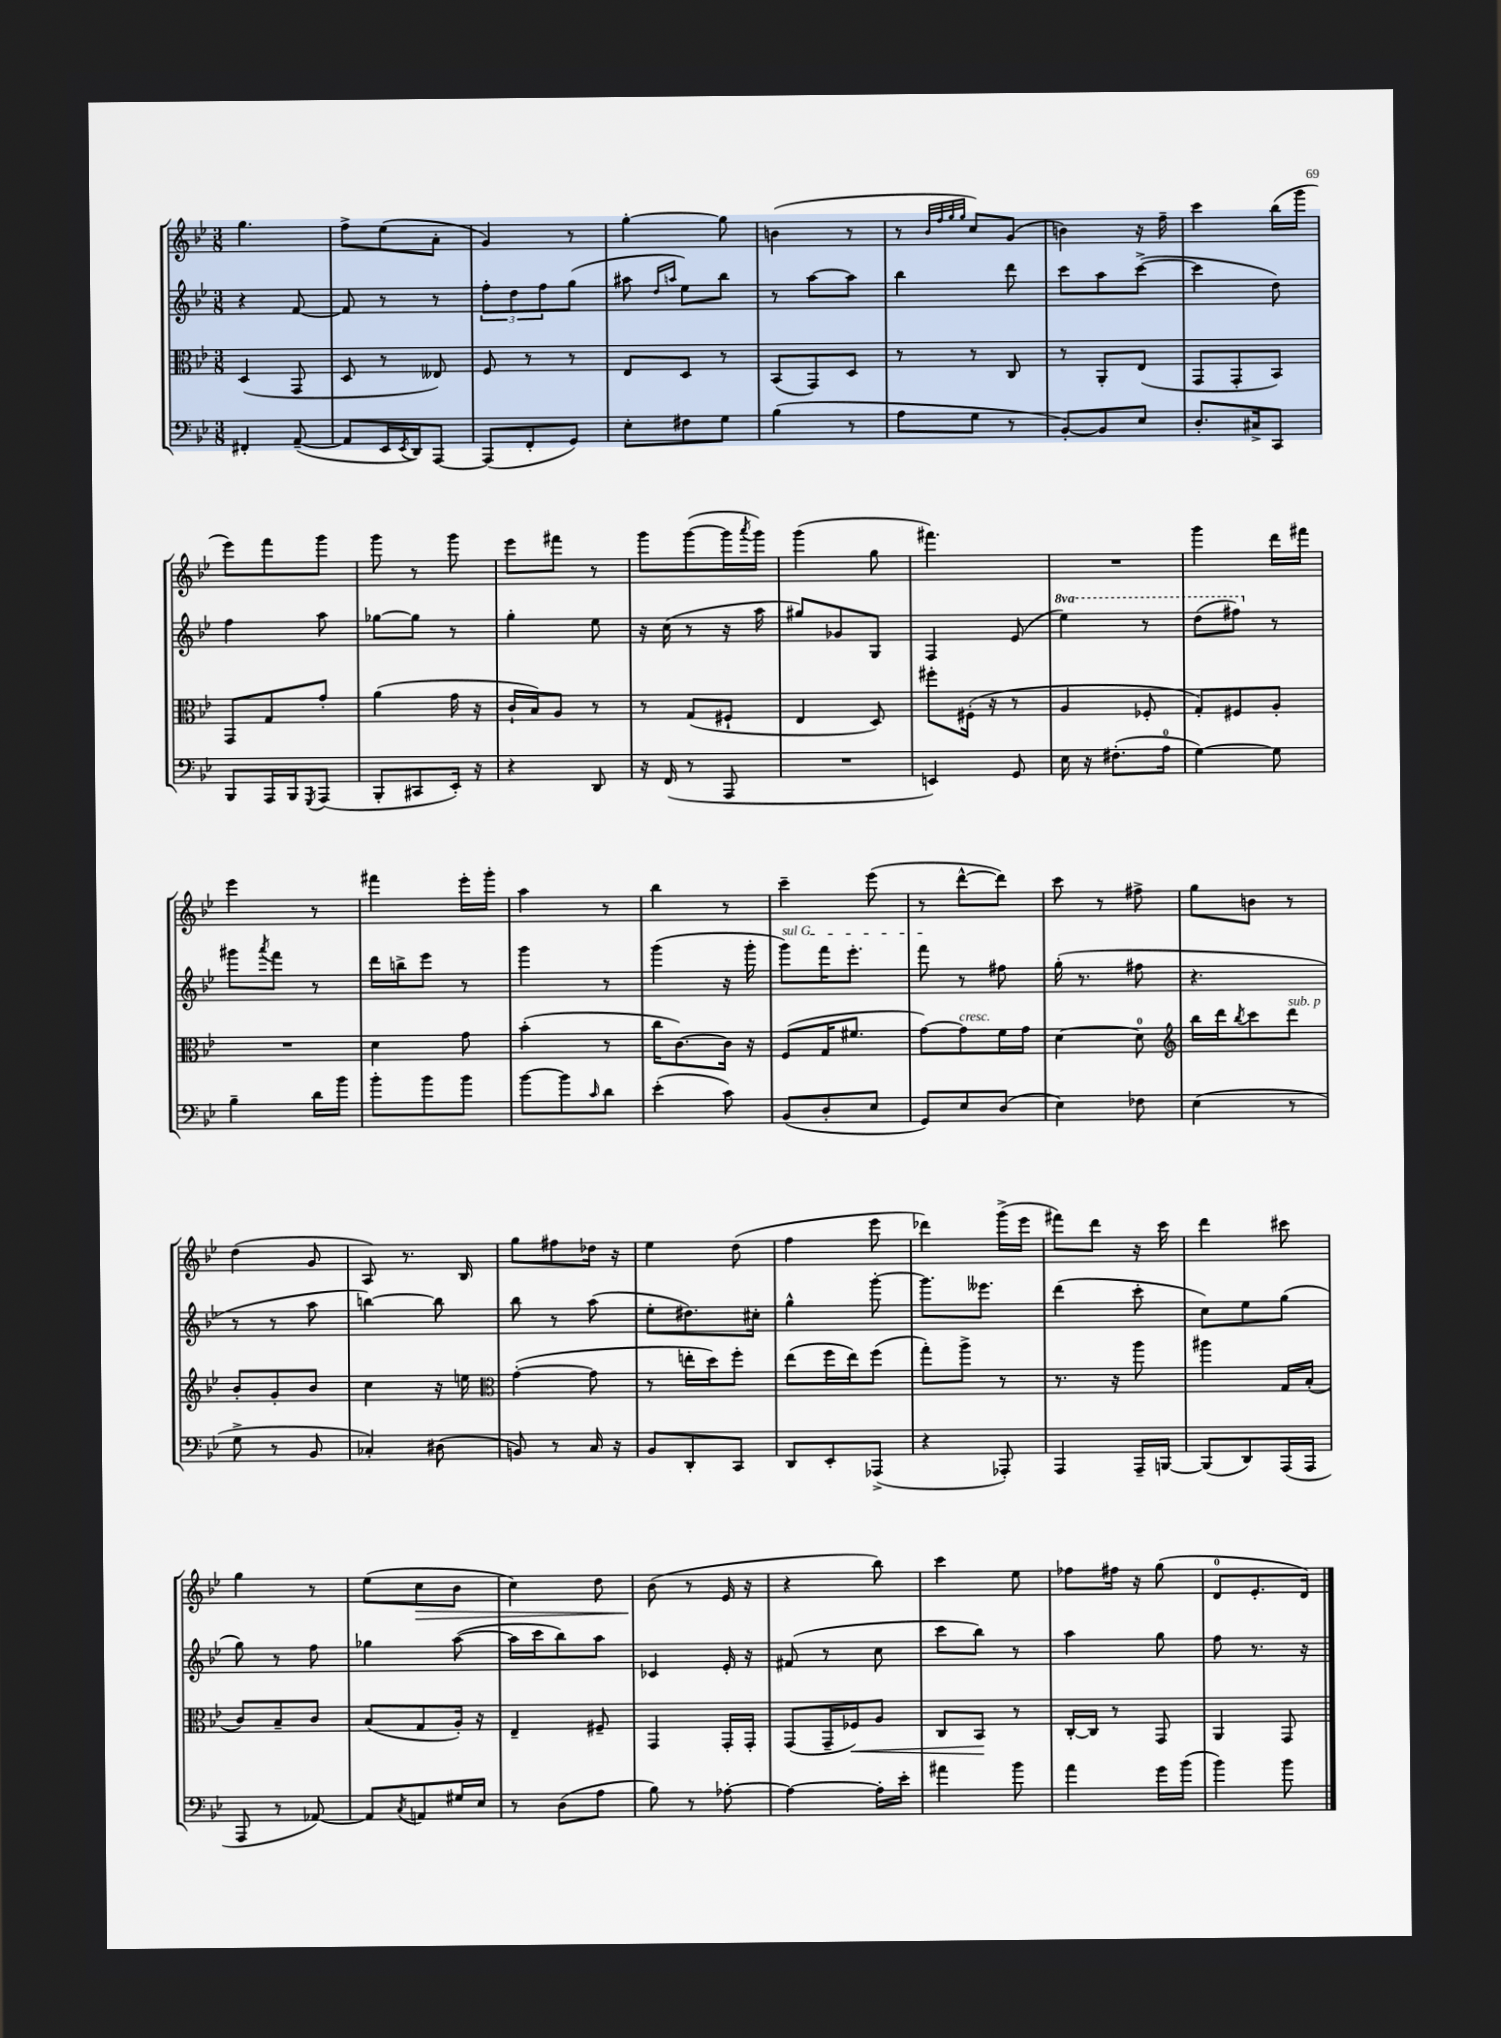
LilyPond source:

<<
\new StaffGroup <<
\new Staff = "s0" {
    \clef treble \key bes \major \numericTimeSignature \time 3/8
    g''4. |
    f''8-> ees''8( a'8-. |
    g'4) r8 |
    g''4~-. g''8 |
    b'4( r8 |
    r8 \grace { bes'32 f''32 g''32 g''32 } c''8) g'8( |
    b'4) r16 f''16-- |
    c'''4 bes''16( g'''16 |
    ees'''8) f'''8 g'''8 |
    g'''8 r8 g'''8 |
    ees'''8 fis'''8 r8 |
    g'''8 g'''8~( g'''16 \acciaccatura { a'''8 } g'''16) |
    g'''4( g''8 |
    fis'''4.) |
    R4. |
    g'''4 d'''16 fis'''16 |
    ees'''4 r8 |
    fis'''4 ees'''16-. g'''16-. |
    a''4 r8 |
    bes''4 r8 |
    c'''4-- ees'''8( |
    r8 d'''8~-^ d'''8) |
    c'''8 r8 fis''8-> |
    g''8 b'8 r8 |
    d''4( g'8 |
    a8) r8. bes16 |
    g''8 fis''8 des''16 r16 |
    ees''4 d''8( |
    f''4 ees'''8 |
    des'''4) g'''16->( ees'''16 |
    fis'''8) d'''8 r16 c'''16 |
    d'''4 cis'''8 |
    g''4 r8 |
    ees''8( c''8\> bes'8 |
    c''4) d''8 |
    bes'8\!( r8 ees'16 r16 |
    r4 bes''8) |
    c'''4 ees''8 |
    fes''8 fis''16 r16 g''8( |
    d'8-0 ees'8.-. d'16) \bar "|." |
}
\new Staff = "s1" {
    \clef treble \key bes \major \numericTimeSignature \time 3/8 \set Staff.ottavationMarkups = #ottavation-simple-ordinals
    r4 f'8~ |
    f'8 r8 r8 |
    \tuplet 3/2 { f''8-. d''8 f''8 } g''8( |
    ais''8 \grace { d''16 a''16 } ees''8) bes''8 |
    r8 a''8~ a''8 |
    bes''4 d'''8 |
    c'''8 a''8 c'''8~->( |
    c'''4 d''8) |
    f''4 a''8 |
    ges''8~ ges''8 r8 |
    g''4-. ees''8 |
    r16 c''16( r8 r16 a''16 |
    gis''8) ges'8 g8 |
    f4 ees'8( |
    \ottava #1 ees'''4) r8 |
    d'''8( fis'''8) \ottava #0 r8 |
    gis'''8 \acciaccatura { a'''8 } f'''8 r8 |
    d'''16 b''16-> ees'''8 r8 |
    g'''4 r8 |
    g'''4( r16 g'''16-. |
    \once \override TextSpanner.bound-details.left.text = \markup { \italic "sul G" } g'''8\startTextSpan) f'''16 ees'''8.-. |
    f'''8\stopTextSpan r8 fis''8 |
    g''16-.( r8. fis''8 |
    r4. |
    r8 r8 a''8 |
    b''4~) b''8 |
    bes''8 r8 a''8( |
    ees''8-. dis''8.) cis''16-. |
    g''4-^ g'''8~-. |
    g'''8. eeses'''8. |
    d'''4( c'''8-. |
    c''8) ees''8 g''8( |
    g''8) r8 f''8 |
    ges''4 a''8~( |
    a''16 c'''16 bes''8) a''8 |
    ces'4 ees'16-. r16 |
    fis'8( r8 c''8 |
    c'''8 bes''8) r8 |
    a''4 g''8 |
    f''8 r8. r16 \bar "|." |
}
\new Staff = "s2" {
    \clef alto \key bes \major \numericTimeSignature \time 3/8
    d4( g,8 |
    d8 r8 eeses8) |
    f8 r8 r8 |
    ees8 d8 r8 |
    bes,8( g,8) d8 |
    r8 r8 c8 |
    r8 a,8-. ees8( |
    g,8 g,8-. bes,8) |
    g,8 g8 g'8-. |
    a'4( g'16 r16 |
    c'16-! bes16) a8 r8 |
    r8 g8( fis8-! |
    ees4 d8) |
    fis''8-. fis16-.( r16 r8 |
    a4 fes8-. |
    g8-.) fis8 a8-. |
    R4. |
    d'4 g'8 |
    bes'4-.( r8 |
    c''16 c'8.~) c'16 r16 |
    f8( g16 fis'8. |
    g'8~) g'8^\markup { \italic "cresc." } f'16 g'16 |
    d'4~ d'8-0 |
    \clef treble bes''16 d'''16 \acciaccatura { bes''8 } c'''8 d'''8^\markup { \italic "sub. p" } |
    bes'8-. g'8-. bes'8 |
    c''4 r16 e''16 |
    \clef alto g'4~-.( g'8 |
    r8 e''16-. d''16) f''8-. |
    ees''8( f''16 ees''16) f''8( |
    g''8-.) a''8-> r8 |
    r8. r16 a''8 |
    ais''4 g16 bes16-.( |
    c'8) bes8-- c'8 |
    bes8( g8 a16-.) r16 |
    ees4-- fis8-- |
    g,4 g,16-. g,16-. |
    g,8( g,16-- fes16\<) a8 |
    c8 bes,8\! r8 |
    c16~-. c16 r8 g,8 |
    a,4 g,8 \bar "|." |
}
\new Staff = "s3" {
    \clef bass \key bes \major \numericTimeSignature \time 3/8
    fis,4-. a,8~--( |
    a,8 ees,16 \acciaccatura { ees,8 } d,16) a,,8~ |
    a,,8( f,8-. g,8) |
    ees8-. fis8 g8 |
    bes4( r8 |
    a8 g8 r8 |
    bes,8~-.) bes,8 ees8 |
    d8.-. cis16-> c,8 |
    bes,,8 a,,16 bes,,16 \acciaccatura { g,,8 } a,,8( |
    bes,,8-. cis,8 ees,16-.) r16 |
    r4 d,8 |
    r16 f,16( r8 a,,8 |
    R4. |
    e,4) g,8 |
    ees16 r16 fis8.-.( a16-0 |
    g4~) g8 |
    bes4-- d'16 bes'16 |
    bes'8-. bes'8 bes'8 |
    bes'8~ bes'8 \grace { c'16 } d'8 |
    ees'4-.( c'8) |
    bes,8( d8-. ees8 |
    g,8) ees8 d8( |
    ees4) fes8 |
    ees4( r8 |
    g8-> r8 bes,8 |
    ces4-.) dis8( |
    b,8) r8 c16 r16 |
    bes,8 d,8-. c,8 |
    d,8 ees,8-. aes,,8->( |
    r4 aes,,8-.) |
    a,,4 a,,16-- b,,16~ |
    b,,8( d,8) a,,16( a,,16 |
    a,,8 r8 aes,8~) |
    aes,8 \acciaccatura { c8 } a,8 gis16 ees16 |
    r8 d8( a8 |
    bes8) r8 aes8~-. |
    aes4~ aes16-. ees'16-. |
    ais'4 bes'8 |
    a'4 g'16 bes'16( |
    bes'4) bes'8 \bar "|." |
}
>>
>>
\layout { \context { \Score \remove "Bar_number_engraver" } }
